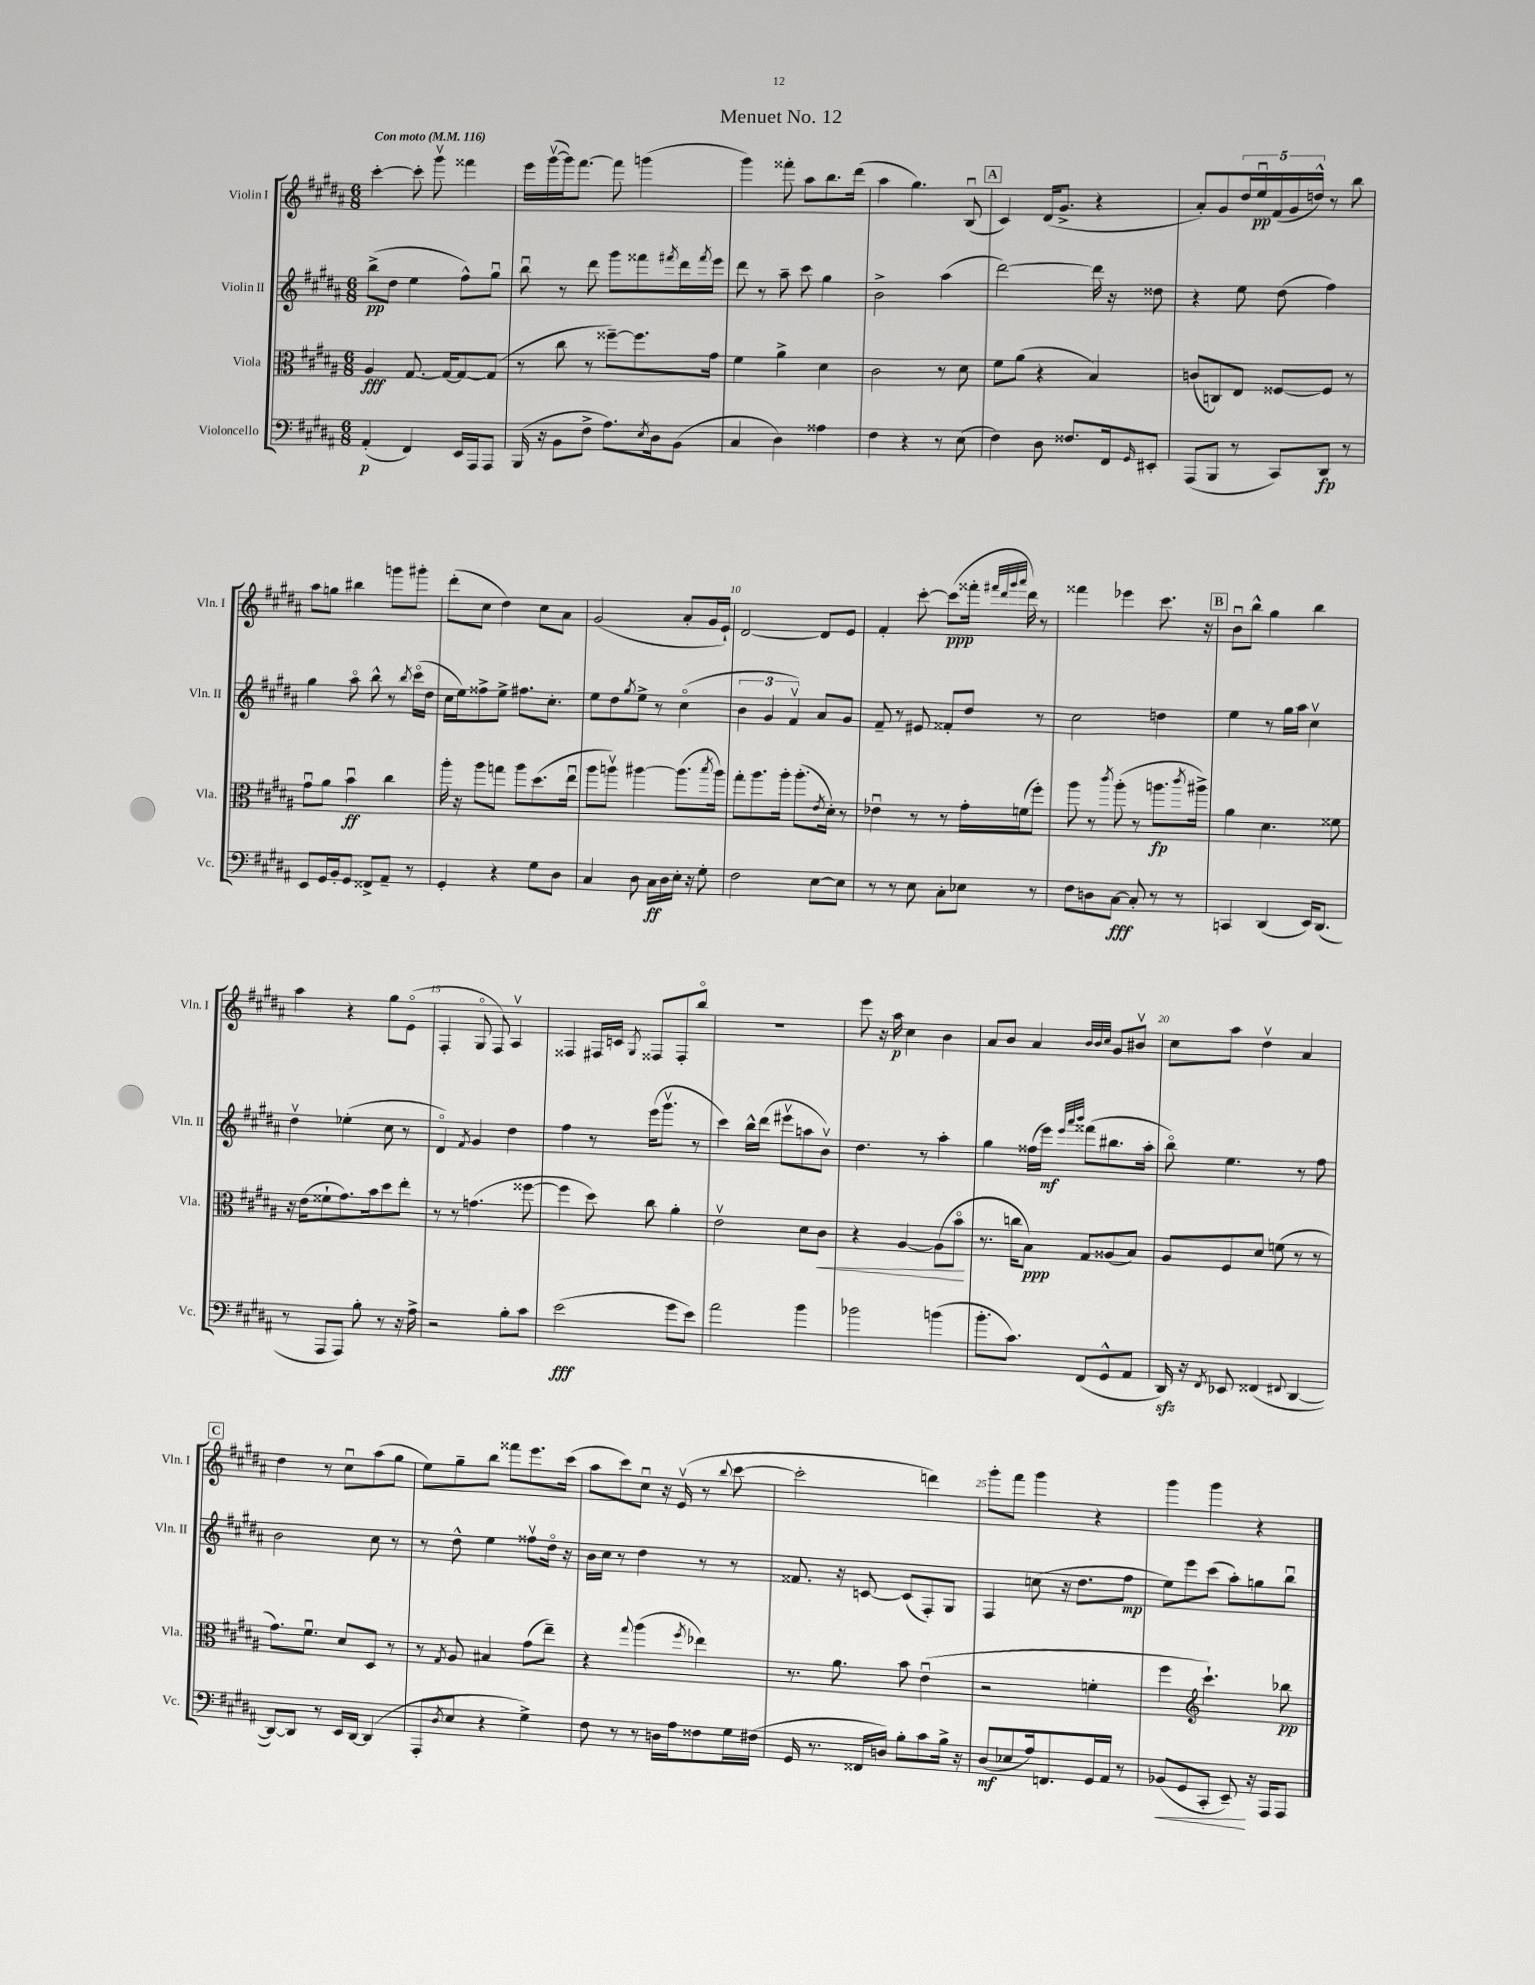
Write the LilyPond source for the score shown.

\header { title = "Menuet No. 12" }
<<
\new StaffGroup <<
\new Staff = "s0" \with { instrumentName = "Violin I" shortInstrumentName = "Vln. I" } {
    \clef treble \key b \major \numericTimeSignature \time 6/8 \tempo "Con moto" 4 = 116
    cis'''4~-. cis'''8-. gis'''8\upbow fisis'''4 |
    e'''16 gis'''16~\upbow( gis'''16) fis'''8.~ fis'''8 g'''4( |
    gis'''4) fisis'''8-. ais''8 b''8. dis'''16( |
    ais''4 gis''4.) b8\downbow( |
    \mark \markup { \box "A" } cis'4) dis'16( gis'8.-> r4 |
    ais'8-.) gis'8 \tuplet 5/4 { dis''16 e''16\downbow\pp fis'16( gis'16 d''16-^) } r8 b''8 |
    ais''8 g''8 bis''4 g'''8 gis'''8-. |
    dis'''8-.( cis''8 dis''4) cis''8 ais'8 |
    gis'2( ais'8-. gis'16 e'16-!) |
    dis'2~ dis'8 e'8 |
    fis'4-. cis'''8~-. cis'''8\ppp( fisis'''16-. \grace { fis'''32 dis'''32 gis'''32 ais'''32 } dis'''16) r8 |
    fisis'''4 ees'''4 cis'''8. r16 |
    \mark \markup { \box "B" } b'8\downbow b''8-^ gis''4 b''4 |
    ais''4 r4 gis''8 e'8\flageolet( |
    fis4-. gis8\flageolet fis8) ais4\upbow |
    fisis4 fis16 c'16 \acciaccatura { gis8 } fisis8 fisis8-. b''8\flageolet |
    R2. |
    e'''8 r16 ais''16\p cis''4 b'4 |
    ais'8 b'8 ais'4 \grace { b'32 b'32 cis''32 } gis'8 bis'8\upbow |
    cis''8 ais''8 dis''4\upbow ais'4 |
    \mark \markup { \box "C" } dis''4 r8 cis''8\downbow ais''8( gis''8 |
    e''8) gis''8-- b''8 fisis'''8 e'''8. cis'''16( |
    ais''8 cis'''8) cis''8\downbow r16 e'16\upbow( r8 \appoggiatura { b''8 } cis'''8~ |
    cis'''2-. d'''4) |
    gis'''8-. fis'''8 gis'''4 r4 |
    gis'''4 gis'''4 r4 \bar "|." |
}
\new Staff = "s1" \with { instrumentName = "Violin II" shortInstrumentName = "Vln. II" } {
    \clef treble \key b \major \numericTimeSignature \time 6/8
    b''8->\pp( dis''8 e''4 fis''8-^) gis''8\downbow |
    b''8\downbow r8 dis'''8 gis'''8 fisis'''8 \acciaccatura { fis'''8 } dis'''16 \acciaccatura { fis'''8 } e'''16 |
    dis'''8 r8 ais''8-- cis'''8 gis''4 |
    b'2-> ais''4( |
    \mark \markup { \box "A" } dis'''2~) dis'''16 r16 disis''8 |
    r4 e''8 dis''8( fis''4) |
    gis''4 ais''8\flageolet b''8-^ r8 \acciaccatura { b''8 } cis'''16\flageolet( dis''16 |
    cis''16 e''16) fisis''8-> e''8-> fis''8. cis''8.-. |
    e''8 dis''8 \acciaccatura { gis''8 } e''8-> r8 cis''4\flageolet( |
    \tuplet 3/2 { b'4 gis'4 fis'4\upbow) } ais'8 gis'8 |
    fis'8-- r8 eis'8 fisis'8-. dis''8 r8 |
    cis''2 d''4 |
    \mark \markup { \box "B" } e''4 r8 gis''16 ais''16 cis''4\upbow |
    dis''4\upbow ees''4-.( cis''8 r8 |
    dis'4\flageolet) \acciaccatura { fis'8 } gis'4 dis''4 |
    fis''4 r8 e'''16( gis'''8.\upbow r8 |
    cis'''4) b''16-^ dis'''16( eis'''8\upbow a''8 b'8\upbow) |
    dis''4. r8 ais''4-. |
    gis''4 fisis''16( e'''16\mf) \grace { e'''32 ais'''32 b'''32 } fisis'''8( bis''8. ais''16-. |
    b''8\flageolet) e''4. r8 fis''8 |
    \mark \markup { \box "C" } b'2 cis''8 r8 |
    r8 dis''8-^ e''4 fisis''8\upbow dis''16\flageolet r16 |
    b'16 cis''16 r8 dis''4 r8 r8 |
    fisis'8. r16 c'8~ c'8( fis8-.) gis8 |
    fis4 c''8( r16 dis''8. fis''8\mp |
    e''8) e'''8 cis'''8( ais''8-.) g''8 b''8\downbow \bar "|." |
}
\new Staff = "s2" \with { instrumentName = "Viola" shortInstrumentName = "Vla." } {
    \clef alto \key b \major \numericTimeSignature \time 6/8
    ais4\fff gis8.~ gis16~ gis8~ gis8( |
    r8 cis''8 r8 fisis''8~--) fisis''8. gis'16 |
    fis'4 ais'4-> dis'4 |
    cis'2 r8 dis'8 |
    \mark \markup { \box "A" } fis'8 ais'8( r4 b4) |
    c'8( c8) e8 fisis8~ fisis8 r8 |
    gis'8\downbow ais'8 b'4\downbow\ff cis''4 |
    ais''16-. r16 ais''8 g''8 ais''8 dis''8.( e''16\downbow |
    ais''8 a''8\upbow) ais''4~ ais''8.( \acciaccatura { b''8 } ais''16) |
    gis''8-. ais''8. ais''16-. ais''8.-.( \acciaccatura { e'8 } dis'16-.) r8 |
    ees'4\downbow r8 r8 gis'16-. f'16( fis''8-.) |
    ais''8 r8 \acciaccatura { cis'''8 } ais''8-.( r8 a''8.\fp \acciaccatura { cis'''8 } ais''16->) |
    \mark \markup { \box "B" } ais'4 dis'4. fisis'8 |
    r16 e'16( fisis'8-! gis'8.) b'16 dis''8 e''8-. |
    r8 r8 g'4.( fisis''8~ |
    fisis''4 dis''8) cis''8 ais'4-. |
    e'2\upbow dis'8 cis'8\< |
    r4 ais4~ ais8( b'8\flageolet\! |
    r8. c''16 b8\ppp) gis8 aisis8( b8) |
    ais8 fis8 dis'8 f'8( r8 r8 |
    \mark \markup { \box "C" } gis'8.) fis'8.\downbow dis'8 dis8 r8 |
    r8 \acciaccatura { gis8 } ais8 bis4 gis'8( e''8--) |
    r4 \appoggiatura { gis''8 } ais''4( \acciaccatura { fis''8 } ees''4) |
    r8. ais'8. b'8 e'4\downbow( |
    r2 f'4-. |
    fis''4 \clef treble cis'''4.-!) bes''8\pp \bar "|." |
}
\new Staff = "s3" \with { instrumentName = "Violoncello" shortInstrumentName = "Vc." } {
    \clef bass \key b \major \numericTimeSignature \time 6/8
    ais,4-.\p( fis,4) e,16 ais,,16 ais,,8 |
    b,,16( r16 b,8 fis8-> ais8.) \acciaccatura { e8 } dis16 b,8( |
    cis4 dis4) aisis4 |
    fis4 r4 r8 e8( |
    \mark \markup { \box "A" } fis4) dis8 fisis8. fis,16 \grace { gis,16 } eis,8-. |
    ais,,8( b,,8 r8 cis,8) dis,8\fp r8 |
    e,8 gis,16 b,16-. gis,8 fisis,8-> ais,8-- r8 |
    gis,4-. r4 gis8 dis8 |
    cis4 dis8 cis16\ff dis16 e16-. r16 gis8-. |
    fis2 e8~ e8 |
    r8 r8 e8 cis8-. ees8 r8 |
    fis8 d8 cis8~\fff cis8-. r8 r8 |
    \mark \markup { \box "B" } c,4 dis,4( e,16) dis,8.( |
    r8 ais,,8 ais,,8) b8-. r8 r16 ais16-> |
    r2 b8-. cis'8 |
    e'2\fff( gis'8 e'8) |
    ais'2 b'4 |
    bes'2 b'4( |
    b'8.-. cis'8.) fis,8( gis,8-^ ais,8 |
    dis,16\sfz) r16 \acciaccatura { fis,8 } ees,8 fisis,4( \appoggiatura { fis,8 } dis,4~ |
    \mark \markup { \box "C" } dis,8~) dis,8 r8 e,16 dis,16~ dis,4( |
    ais,,8-. \acciaccatura { dis8 } e8 r4 gis4->) |
    fis8 r8 r8 d16 ais16 fisis8 gis16 fis16( |
    gis,16 r8. fisis,16 d16) b8-. cis'8 b16-> r16 |
    dis8\mf( ees8 ais16) f,8. gis,16 ais,16 r8 |
    bes,8\<( gis,8 cis,8-. e,8--\!) r16 ais,,16 ais,,8 \bar "|." |
}
>>
>>
\layout { \context { \Score \override BarNumber.break-visibility = ##(#f #t #t) barNumberVisibility = #(every-nth-bar-number-visible 5) } }
